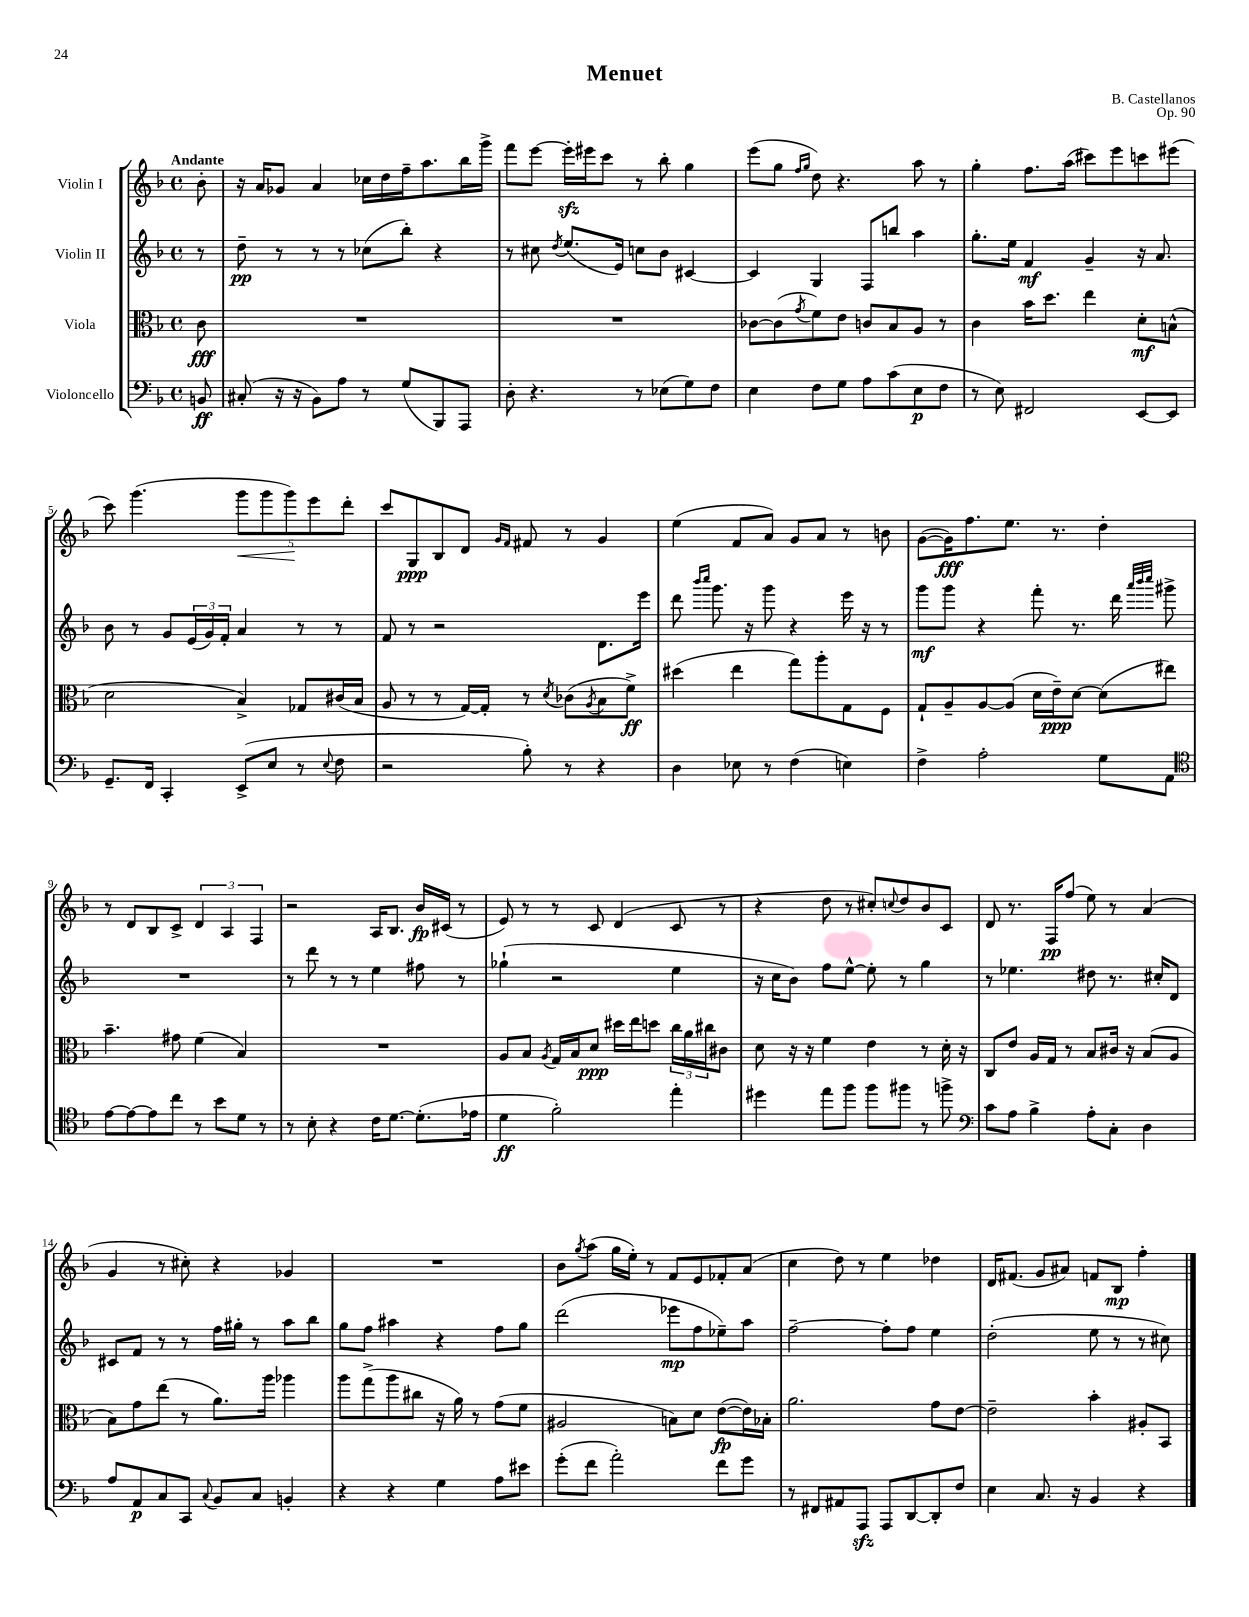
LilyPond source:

\header { title = "Menuet" composer = "B. Castellanos" opus = "Op. 90" }
<<
\new StaffGroup <<
\new Staff = "s0" \with { instrumentName = "Violin I" } {
    \clef treble \key f \major \defaultTimeSignature \time 4/4 \partial 8 \tempo "Andante"
    bes'8-. |
    r16 a'16 ges'8 a'4 ces''16 d''16 f''16-- a''8. bes''16 g'''16-> |
    f'''8 e'''8~ e'''16-.\sfz eis'''16 c'''8 r8 bes''8-. g''4 |
    e'''8( g''8 \grace { f''16 g''16 } d''8) r4. a''8 r8 |
    g''4-. f''8. a''16( cis'''8) e'''8 c'''8 eis'''8( |
    c'''8) g'''4.( \tuplet 5/4 { g'''8\< g'''8 g'''8\!) e'''8 d'''8-. } |
    c'''8 g8\ppp bes8 d'8 \grace { g'16 f'16 } fis'8 r8 g'4 |
    e''4( f'8 a'8) g'8 a'8 r8 b'8 |
    g'8~( g'16\fff) f''8. e''8. r8. d''4-. |
    r8 d'8 bes8 c'8-> \tuplet 3/2 { d'4 a4 f4 } |
    r2 a16 bes8. bes'16\fp cis'16( r8 |
    e'8) r8 r8 c'8 d'4( c'8 r8 |
    r4 d''8 r8 cis''8-.) \appoggiatura { c''8 } d''8 bes'8 c'8 |
    d'8 r8. f16\pp f''8( e''8) r8 a'4( |
    g'4 r8 cis''8-.) r4 ges'4 |
    R1 |
    bes'8 \acciaccatura { g''8 } a''8( g''16 e''16-.) r8 f'8 e'8 fes'8-. a'8( |
    c''4 d''8) r8 e''4 des''4 |
    d'16 fis'8.( g'8 ais'8) f'8 bes8\mp f''4-. \bar "|." |
}
\new Staff = "s1" \with { instrumentName = "Violin II" } {
    \clef treble \key f \major \defaultTimeSignature \time 4/4 \partial 8
    r8 |
    d''8--\pp r8 r8 r8 ces''8( bes''8-.) r4 |
    r8 cis''8 \acciaccatura { d''8 } e''8.( e'16) c''8 bes'8 cis'4~ |
    cis'4 g4 f8 b''8 a''4 |
    g''8.-. e''16 f'4\mf g'4-- r16 a'8. |
    bes'8 r8 g'8 \tuplet 3/2 { e'16( g'16) f'16-. } a'4 r8 r8 |
    f'8 r8 r2 d'8. e'''16 |
    d'''8 \grace { bes'''16 c''''16 } g'''8. r16 g'''8 r4 e'''16 r16 r8 |
    g'''8\mf g'''8 r4 f'''8-. r8. d'''16 \grace { a'''32 bes'''32 c''''32 } gis'''8-> |
    R1 |
    r8 d'''8 r8 r8 e''4 fis''8 r8 |
    ges''4-!( r2 e''4 |
    r16 c''16 bes'8) f''8 e''8~-^ e''8-. r8 g''4 |
    r8 ees''4. dis''8 r8. cis''16-. d'8 |
    cis'8 f'8 r8 r8 f''16 gis''16-. r8 a''8 bes''8 |
    g''8 f''8 ais''4 r4 f''8 g''8 |
    d'''2( ees'''8\mp f''8 ees''8--) a''8 |
    f''2~-- f''8-. f''8 e''4 |
    d''2-.( e''8 r8 r8 cis''8) \bar "|." |
}
\new Staff = "s2" \with { instrumentName = "Viola" } {
    \clef alto \key f \major \defaultTimeSignature \time 4/4 \partial 8
    c'8\fff |
    R1 |
    R1 |
    ces'8~ ces'8( \acciaccatura { g'8 } f'8) e'8 c'8 bes8 a8 r8 |
    c'4 bes'16 d''8. e''4 d'8-.\mf b8-^( |
    d'2 bes4->) ges8 cis'16( bes16 |
    a8 r8 r8 g16~) g16-. r8 \acciaccatura { d'8 } ces'8( \acciaccatura { a8 } bes8 f'8->\ff) |
    dis''4( e''4 g''8) a''8-. g8 f8 |
    g8-! a8-- a8~ a8( d'16 e'16--\ppp) d'8~ d'8( eis''8) |
    bes'4.-- gis'8 f'4( bes4) |
    R1 |
    a8 bes8 \acciaccatura { a8 } g16 bes16 d'8\ppp dis''16 e''16 d''8 \tuplet 3/2 { c''16 a'16 cis''16 } cis'8 |
    d'8 r16 r16 f'4 e'4 r8 d'16-. r16 |
    c8 e'8 a16 g16 r8 bes8 cis'16 r16 bes8( a8 |
    bes8) g'8 e''8( r8 a'8.) a''16 aes''4 |
    a''8 g''8->( a''8 cis''8 r16 a'16) r8 g'8( f'8 |
    ais2 b8) d'8 e'8~\fp( e'16) bes16-. |
    a'2. g'8 e'8~ |
    e'2-- bes'4-. ais8-. bes,8 \bar "|." |
}
\new Staff = "s3" \with { instrumentName = "Violoncello" } {
    \clef bass \key f \major \defaultTimeSignature \time 4/4 \partial 8
    b,8\ff |
    cis8-.( r16 r16 bes,8) a8 r8 g8( bes,,8) a,,8 |
    d8-. r4. r8 ees8( g8) f8 |
    e4 f8 g8 a8 c'8( e8\p f8 |
    r8 e8) fis,2 e,8~ e,8 |
    g,8.-- f,16 c,4-. e,8->( e8 r8 \appoggiatura { e8 } f8 |
    r2 bes8-.) r8 r4 |
    d4 ees8 r8 f4( e4) |
    f4-> a2-. g8 a,8 |
    \clef tenor e'8~ e'8~ e'8 c''8 r8 bes'8 d'8 r8 |
    r8 bes8-. r4 c'16 d'8.~ d'8.-.( ees'16 |
    d'4\ff f'2-.) e''4-. |
    dis''4 e''8 f''8 f''8 fis''8 r8 f''8-> |
    \clef bass c'8 a8 bes4-> a8-. c8-. d4 |
    a8 a,8\p c8 c,8 \appoggiatura { c8 } bes,8 c8 b,4-. |
    r4 r4 g4 a8 eis'8 |
    g'8-.( f'8 a'2-.) f'8 g'8 |
    r8 fis,8 ais,8 a,,8\sfz a,,8 d,8~ d,8-. f8 |
    e4 c8. r16 bes,4 r4 \bar "|." |
}
>>
>>
